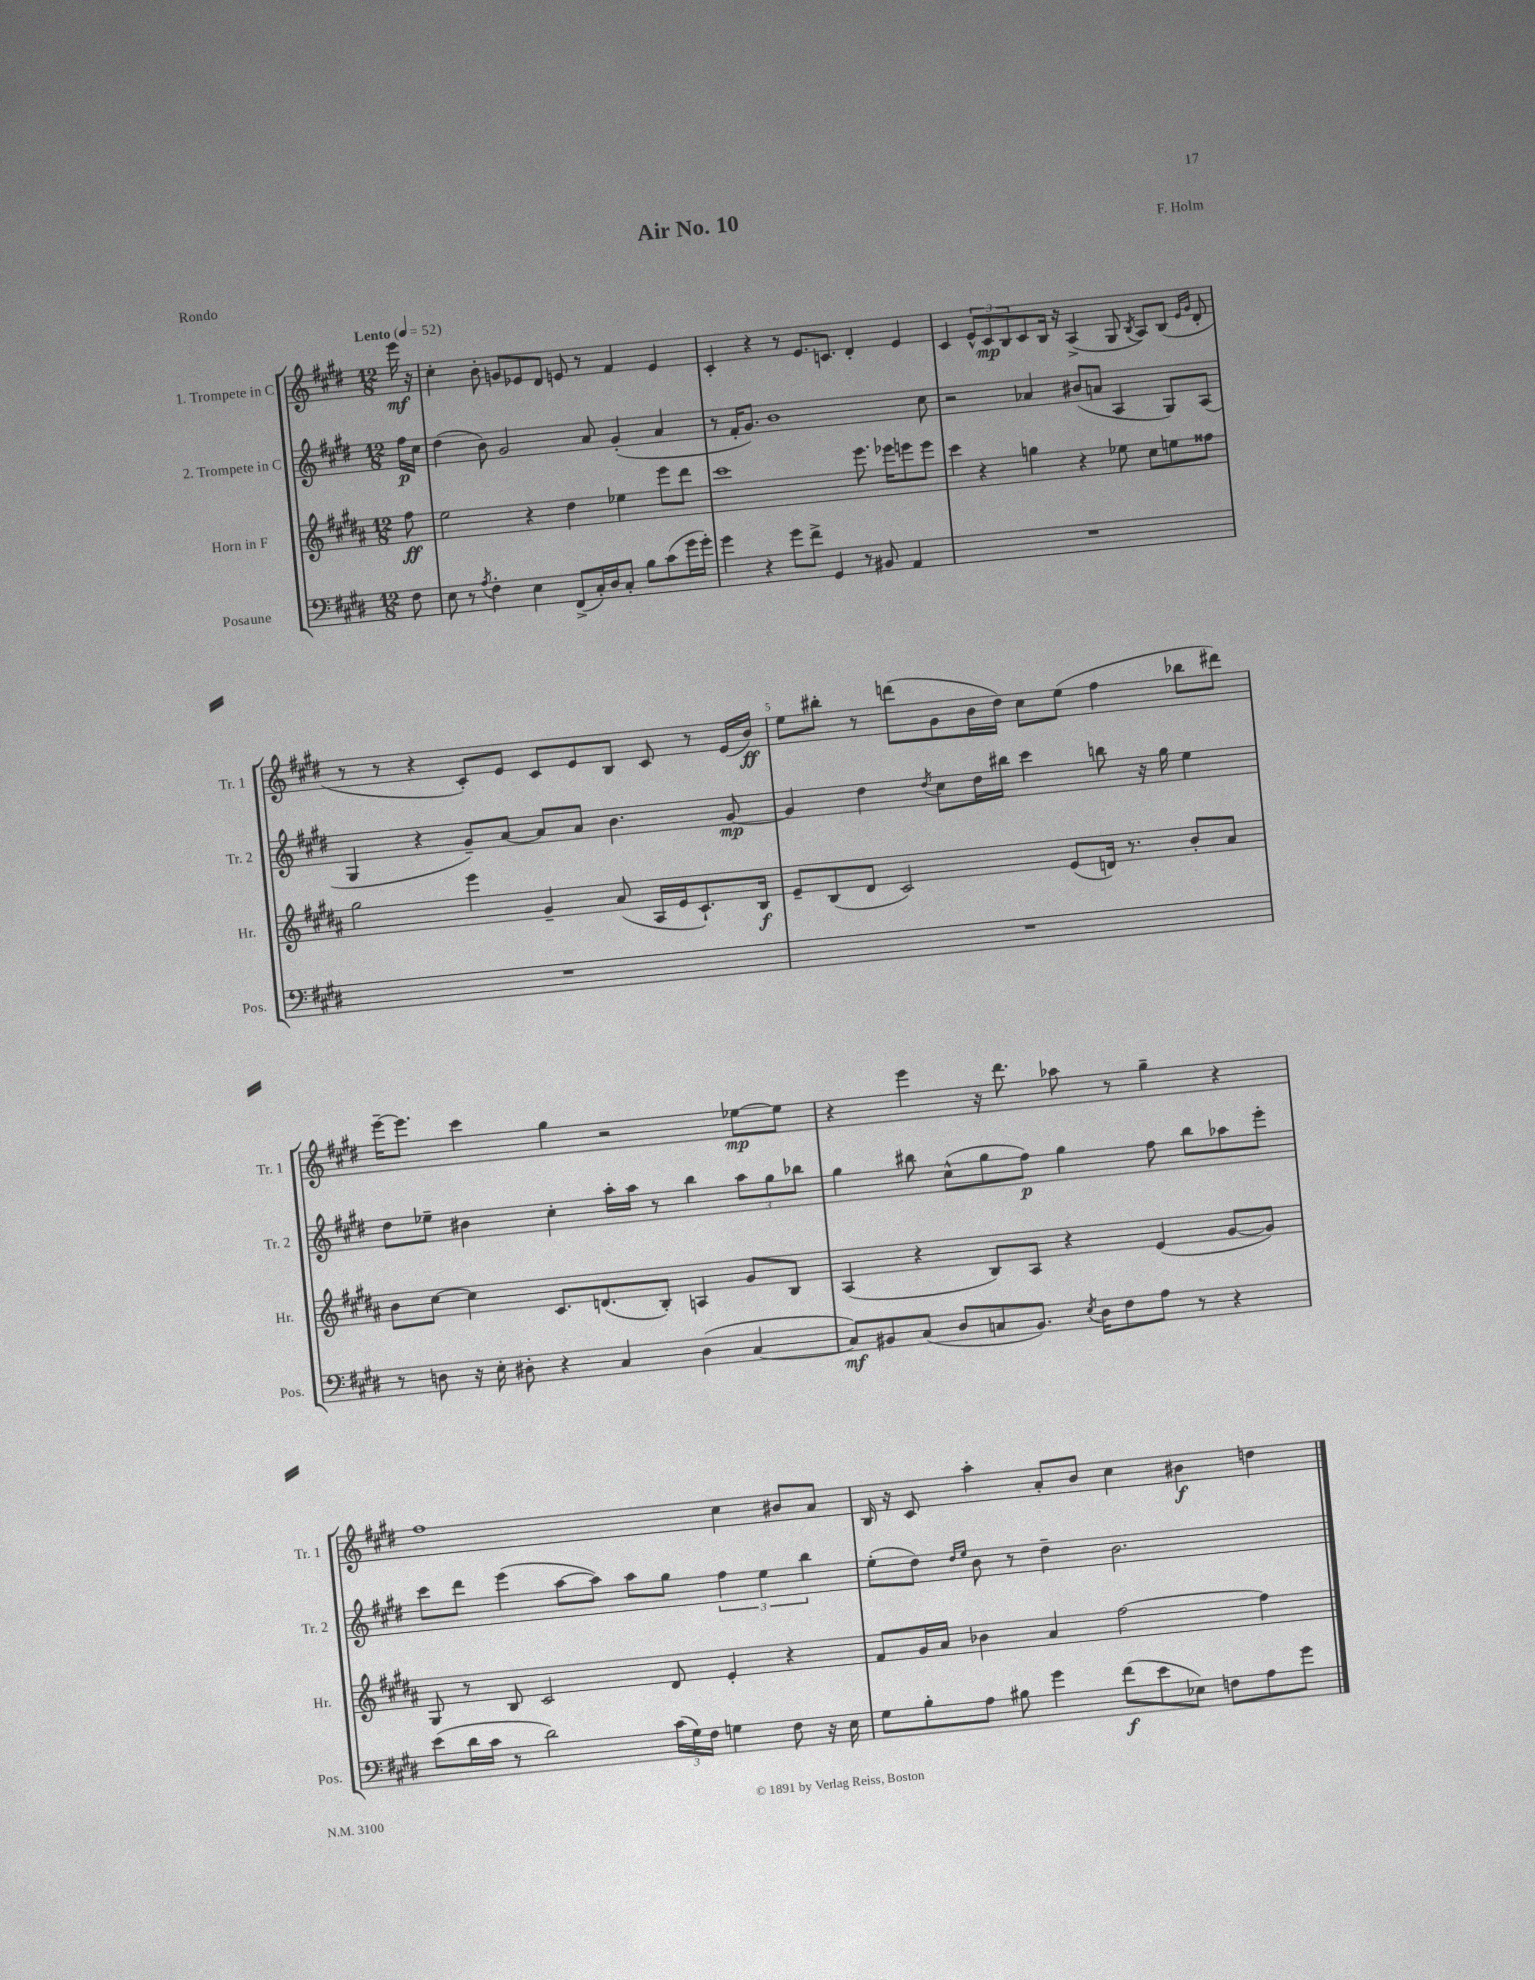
\header { title = "Air No. 10" composer = "F. Holm" piece = "Rondo" }
<<
\new StaffGroup <<
\new Staff = "s0" \with { instrumentName = "1. Trompete in C" shortInstrumentName = "Tr. 1" } {
    \clef treble \key e \major \numericTimeSignature \time 12/8 \partial 8 \tempo "Lento" 4 = 52
    e'''16\mf r16 |
    cis''4-. b'8-. g'8 ees'8 dis'8 e'8 r8 fis'4 e'4 |
    cis'4-. r4 r8 e'8. c'8. dis'4-. e'4 |
    cis'4 \tuplet 3/2 { e'8-^ cis'8\mp b8 } cis'8 b16 r16 a4->( gis8 \acciaccatura { b8 } a8) b8( \grace { e'16 gis'16 } dis'8-. |
    r8 r8 r4 cis'8-.) e'8 cis'8 e'8 b8 cis'8 r8 e'16( b'16\ff) |
    e''8 bis''8-. r8 d'''8( gis'8 b'16 dis''16) cis''8 e''8( fis''4 bes''8 dis'''8) |
    e'''16~-- e'''8. cis'''4 gis''4 r2 ees''8~\mp ees''8 |
    r4 e'''4 r16 dis'''8. aes''8 r8 gis''4-- r4 |
    fis''1 cis''4 bis'8 a'8 |
    b16 r16 cis'8 a''4-. a'8-. b'8 cis''4 bis'4\f d''4 \bar "|." |
}
\new Staff = "s1" \with { instrumentName = "2. Trompete in C" shortInstrumentName = "Tr. 2" } {
    \clef treble \key e \major \numericTimeSignature \time 12/8 \partial 8
    fis''16\p cis''16 |
    dis''4( b'8) gis'2 a'8 gis'4-.( a'4 |
    r8 fis'16-. gis'8.) b'1 cis''8 |
    r2 aes'4 bis'8( a'8 a4 gis8) a8( |
    gis4 r4 gis'8--) a'8~ a'8 a'8 b'4. gis'8~\mp |
    gis'4 dis''4 \acciaccatura { dis''8 } cis''8 dis''16 bis''16 cis'''4 b''8 r16 gis''16 e''4 |
    dis''8 ees''8-- bis'4 cis''4-. a''16-. a''16 r8 b''4 \tuplet 3/2 { a''8 gis''8 bes''8 } |
    gis''4 bis''8 cis''8-^( gis''8 fis''8\p) gis''4 fis''8 bis''8 aes''8 e'''8-. |
    cis'''8 dis'''8 e'''4( a''8~ a''8) a''8 gis''8 \tuplet 3/2 { fis''4 e''4 b''4 } |
    e''8-.( dis''8) \grace { dis''16 e''16 } b'8 r8 dis''4-- b'2. \bar "|." |
}
\new Staff = "s2" \with { instrumentName = "Horn in F" shortInstrumentName = "Hr." } {
    \clef treble \key b \major \numericTimeSignature \time 12/8 \partial 8
    fis''8\ff |
    e''2 r4 dis''4 ees''4 e'''8 dis'''8 |
    cis'''1 e'''8. ees'''16 e'''8 e'''8 |
    cis'''4 r4 g''4 r4 ees''8 cis''8 e''8 fisis''8 |
    gis''2 e'''4 gis'4-- ais'8( ais16 e'16 cis'8.-!) b16\f |
    e'8-- b8( dis'8 cis'2) e'8( d'16) r8. b'8-. ais'8 |
    b'8 cis''8~ cis''4 cis'8. d'8.( b8-.) a4 gis'8 b8 |
    ais4( r4 b8) ais8 r4 e'4( gis'8~ gis'8) |
    gis8 r8 b8 cis'2 dis'8 e'4-. r4 |
    fis'8 gis'16 ais'16 bes'4 ais'4 fis''2~ fis''4 \bar "|." |
}
\new Staff = "s3" \with { instrumentName = "Posaune" shortInstrumentName = "Pos." } {
    \clef bass \key e \major \numericTimeSignature \time 12/8 \partial 8
    fis8 |
    e8 r8 \acciaccatura { a8 } fis4-. e4 fis,8->( cis16-.) dis16 cis8-. b8 cis'8( gis'16 gis'16-.) |
    gis'4 r4 gis'8 fis'8-> gis,4 r8 bis,8 a,4 |
    R1. |
    R1. |
    R1. |
    r8 d8 r16 e16-. dis8-. r4 cis4 dis4( cis4~ |
    cis8\mf) bis,8 cis8( dis8 c8 bis,8.) \acciaccatura { e8 } dis16 fis8 a8 r8 r4 |
    e'8( dis'16 cis'16 r8 dis'2) \tuplet 3/2 { cis'16( gis16) fis16 } g4 fis8 r16 e16 |
    gis8 b8-. a8 bis8 gis'4 fis'8\f( e'8 ees8) f8 a8 gis'8 \bar "|." |
}
>>
>>
\layout { \context { \Score \override BarNumber.break-visibility = ##(#f #t #t) barNumberVisibility = #(every-nth-bar-number-visible 5) } }
